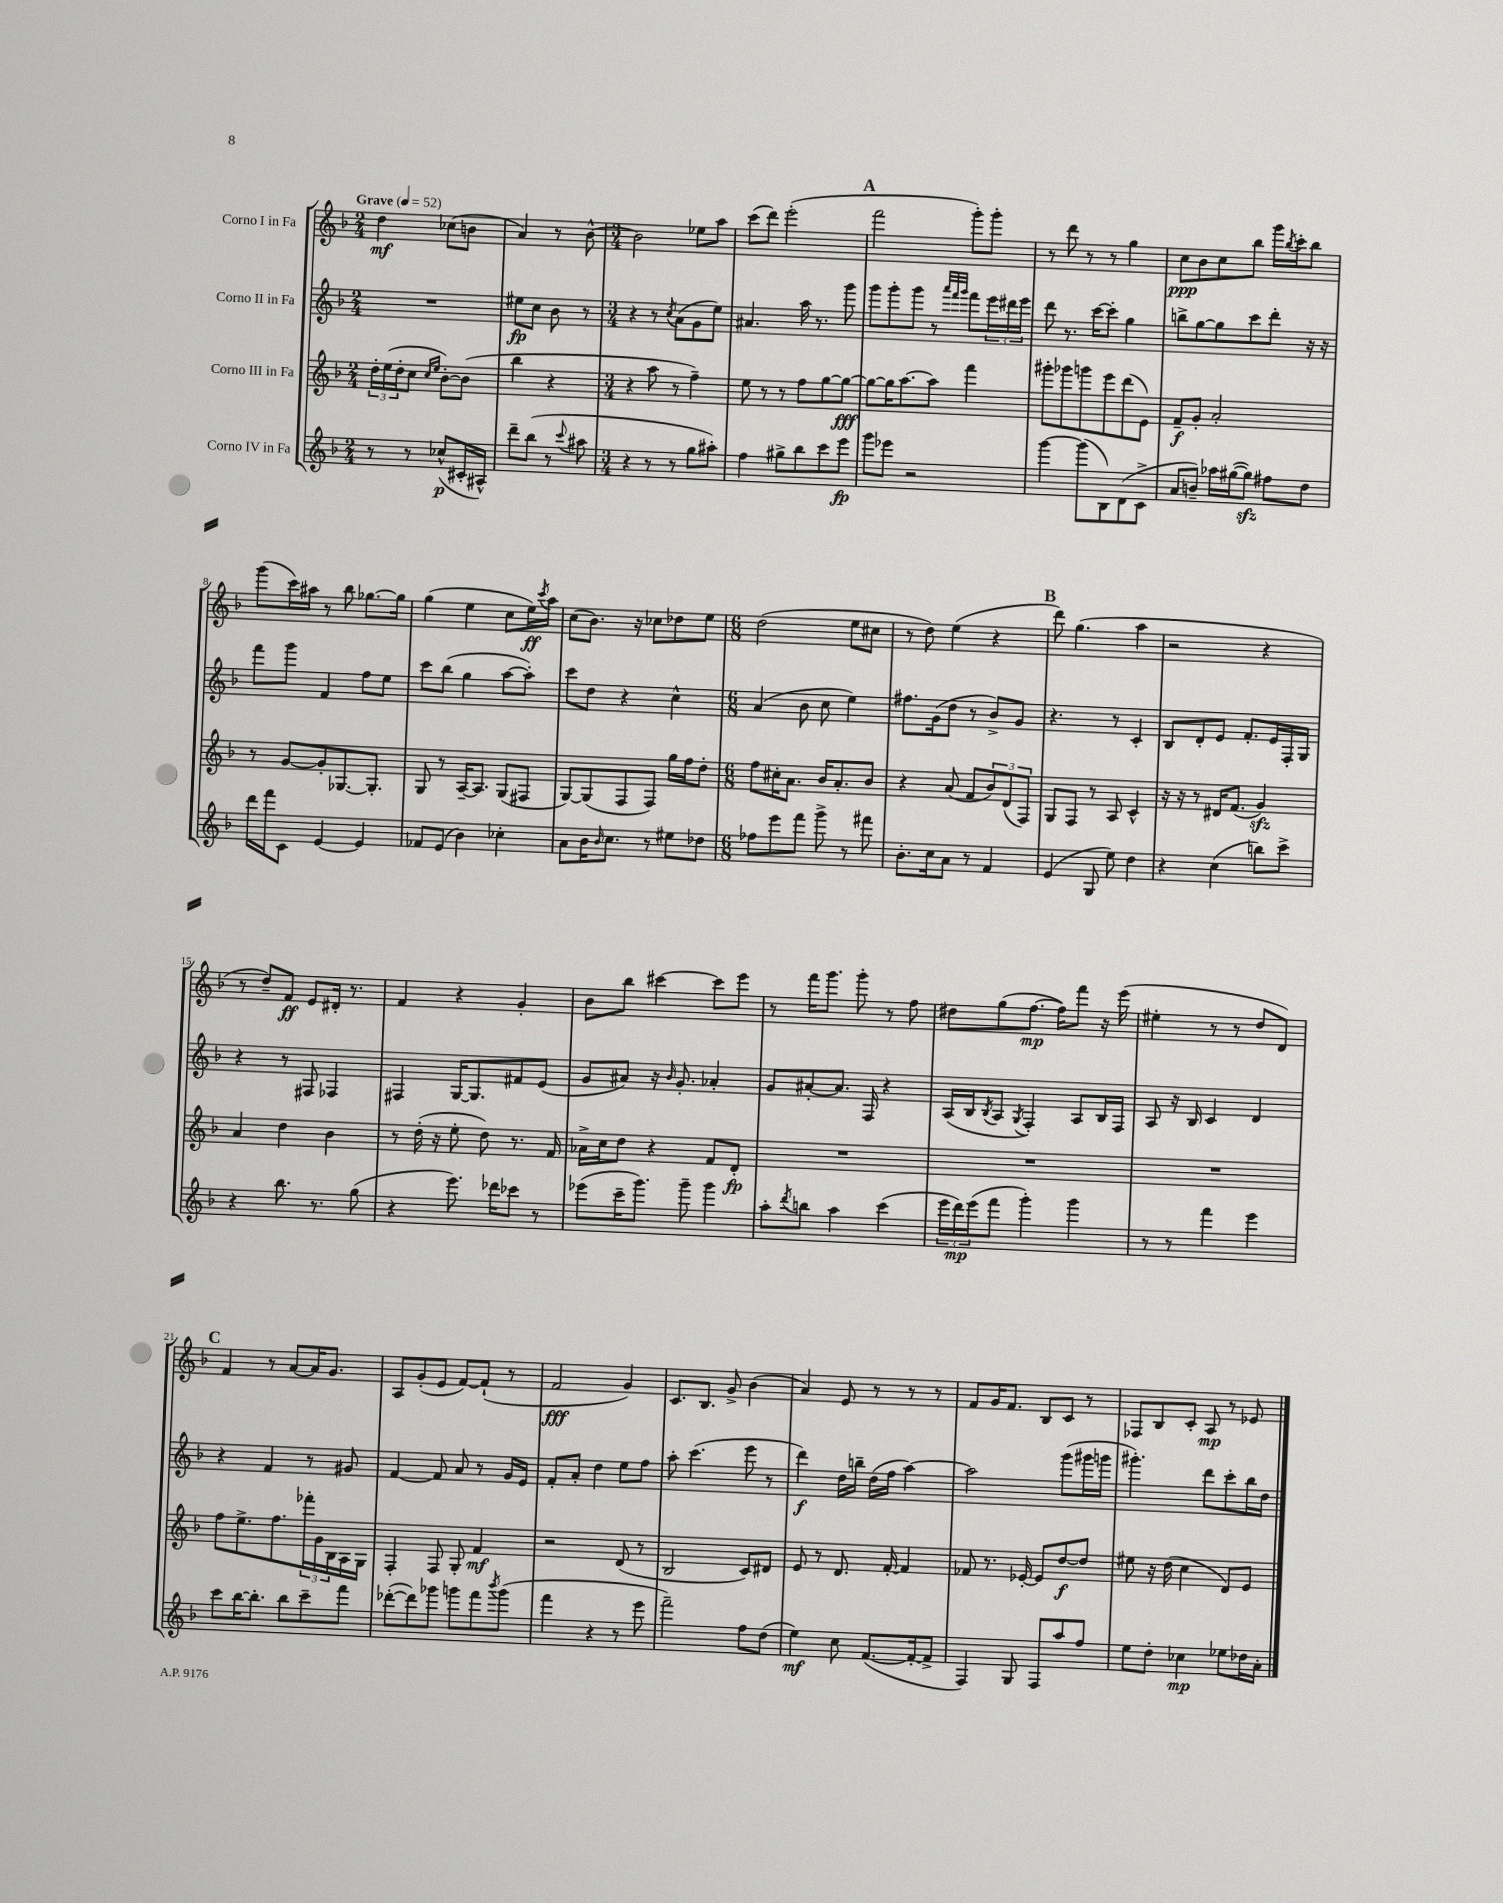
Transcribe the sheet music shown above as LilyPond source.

<<
\new StaffGroup <<
\new Staff = "s0" \with { instrumentName = "Corno I in Fa" } {
    \clef treble \key f \major \numericTimeSignature \time 2/4 \tempo "Grave" 4 = 52
    d''4\mf ces''8( b'8 |
    a'4) r8 bes'8~-^ |
    \numericTimeSignature \time 3/4 bes'2 ees''8 a''8 |
    c'''8( d'''8) e'''2-.( |
    \mark \markup { \bold "A" } f'''2 g'''8-.) g'''8-. |
    r8 d'''8 r8 r8 g''4 |
    c''8\ppp bes'8 c''8 bes''8 g'''16 \acciaccatura { bes''8 } c'''16-. bes''8 |
    g'''8( c'''16) ais''16 r8 bes''8 ges''8.~ ges''16 |
    g''4( e''4 c''8 e''16\ff) \acciaccatura { c'''8 } a''16 |
    c''8( bes'8.) r16 ces''8 des''8 e''8 |
    \numericTimeSignature \time 6/8 d''2( e''8 cis''8 |
    r8 d''8) e''4( r4 |
    \mark \markup { \bold "B" } d'''8) g''4.( a''4 |
    r2 r4 |
    r8 d''8--) f'8\ff e'8 dis'16-. r8. |
    f'4 r4 g'4-. |
    bes'8 bes''8 cis'''4~ cis'''8 e'''8 |
    r8 f'''16 g'''8. g'''8-. r8 f''8 |
    dis''8 g''8( f''8.~\mp f''16) f'''8 r16 e'''16( |
    eis''4-. r8 r8 d''8 d'8) |
    \mark \markup { \bold "C" } f'4 r8 a'8~ a'16 g'8. |
    a8 g'8-.( e'8 f'8~) f'8-!( r8 |
    f'2\fff g'4) |
    c'8. bes8. g'8-> bes'4( |
    a'4) e'8 r8 r8 r8 |
    f'8 g'16 f'8. bes8 c'8 r8 |
    fes8 bes8 c'8-. a8\mp r8 ees'8 \bar "|." |
}
\new Staff = "s1" \with { instrumentName = "Corno II in Fa" } {
    \clef treble \key f \major \numericTimeSignature \time 2/4
    R2 |
    eis''8\fp c''8 bes'8 r8 |
    \numericTimeSignature \time 3/4 r4 r8 \acciaccatura { c''8 } a'8( g'8 e''8) |
    ais'4. a''16 r8. g'''8 |
    \mark \markup { \bold "A" } g'''8 g'''8-. g'''8 r8 \grace { a'''32 f'''32 g'''32 } f'''8 \tuplet 3/2 { e'''16 dis'''16 e'''16 } |
    d'''8 r8. c'''16~ c'''8-. g''4 |
    b''8-> g''8~ g''8 c'''8 d'''8-. r16 r16 |
    f'''8 g'''8 f'4 f''8 e''8 |
    c'''8 bes''8( g''4 a''8~ a''8-.) |
    c'''8 d''8 r4 c''4-^ |
    \numericTimeSignature \time 6/8 a'4( bes'8 c''8 e''4) |
    fis''8. g'16( d''8 r8 bes'8->) g'8 |
    \mark \markup { \bold "B" } r4. r8 c'4-. |
    bes8 d'8-. e'8 f'8.-. e'16 f16-. g16 |
    r4 r8 fis8 fes4 |
    fis4 g16~ g8. fis'8 e'8( |
    g'8 ais'8) r16 \grace { bes'16 } g'8.-. aes'4-. |
    g'8 ais'8~-. ais'8. f16 r4 |
    a16( bes16 \acciaccatura { bes8 } a8 \acciaccatura { g8 } f4-.) a8 bes16 f16 |
    a8 r16 bes16 c'4 d'4 |
    \mark \markup { \bold "C" } r4 f'4 r8 gis'8 |
    f'4~ f'8 a'8 r8 g'16 e'16 |
    f'8-. a'8-. d''4 e''8 f''8 |
    a''8-. c'''4.( e'''8 r8 |
    d'''4\f) d''16 b''16-- d''16( f''16 a''4~) |
    a''2 g'''8( gis'''16 g'''16 |
    gis'''4.-.) d'''8 c'''8-. bes''16 d''16 \bar "|." |
}
\new Staff = "s2" \with { instrumentName = "Corno III in Fa" } {
    \clef treble \key f \major \numericTimeSignature \time 2/4
    \tuplet 3/2 { d''16-. e''16( d''16-. } c''8 \grace { c''16 e''16 } bes'8~-.) bes'8( |
    bes''4 r4 |
    \numericTimeSignature \time 3/4 r4 a''8 r8 f''4--) |
    e''8 r8 r8 f''8 g''8~ g''8~\fff |
    \mark \markup { \bold "A" } g''8~ g''16 a''8.~ a''8 f'''4 |
    gis'''8-. ges'''8 g'''8 e'''8 d'''8( e'8) |
    f'8--\f g'8-. a'2-. |
    r8 g'8~ g'8-. ges8.~ ges8.-. |
    g8 r8 a16~-- a8. g8( fis8 |
    g8~) g8( f8 f8) g''16 f''16 d''8-. |
    \numericTimeSignature \time 6/8 f''8 cis''16-. a'8. bes'16 a'8.-. bes'8 |
    r4 a'8( f'8 \tuplet 3/2 { bes'8) d'8( f8) } |
    \mark \markup { \bold "B" } g8 f8 r8 a8 c'4-^ |
    r16 r16 r8 dis'16 f'8.( g'4\sfz) |
    a'4 d''4 bes'4 |
    r8 d''16-.( r16 e''8-. d''8) r8. f'16 |
    aes'16-> c''16 d''8 r4 f'8 d'8-.\fp |
    R2. |
    R2. |
    R2. |
    \mark \markup { \bold "C" } f''8 e''8.-> f''8. \tuplet 3/2 { fes'''16-. g'16 bes16 } a16 g16 |
    f4-. f8 g8-. f'4\mf |
    r2 d'8( r8 |
    bes2 c'8) dis'8 |
    e'8 r8 d'8. f'16~-. f'4 |
    fes'8 r8. ees'16~-. ees'8 d''8~\f d''8 |
    eis''8 r16 d''16( c''4 d'8) e'8 \bar "|." |
}
\new Staff = "s3" \with { instrumentName = "Corno IV in Fa" } {
    \clef treble \key f \major \numericTimeSignature \time 2/4
    r8 r8 ces''8-^\p( cis'16-. ais16-^) |
    d'''8-- bes''8( r8 \appoggiatura { c'''8 } ais''8 |
    \numericTimeSignature \time 3/4 r4 r8 r8 g''8 ais''8-.) |
    f''4 gis''8-> bes''8 c'''8 e'''8\fp |
    \mark \markup { \bold "A" } g'''8 ees'''8 r2 |
    g'''4~ g'''8( bes8) d'8( c'8-> |
    a'8 b'8--) aes''16 gis''16~( gis''8\sfz) fis''8 d''8 |
    d'''16 f'''16 c'8 e'4~ e'4 |
    fes'8 e'8( bes'4) ces''4-. |
    a'8 bes'16 \grace { bes'16 } c''8. r8 eis''8 des''8 |
    \numericTimeSignature \time 6/8 fes''8 e'''8 f'''8 g'''8-> r8 fis'''8 |
    bes'8.-. c''16 a'8 r8 f'4 |
    \mark \markup { \bold "B" } e'4( g8 e''8) d''4 |
    r4 c''4( b''8) c'''8-> |
    r4 bes''8. r8. g''8( |
    r4 e'''8.) des'''16 ces'''8 r8 |
    ees'''8( c'''16-- g'''8.) g'''8-- g'''4 |
    a''8-. \acciaccatura { d'''8 } b''8 a''4 c'''4( |
    \tuplet 3/2 { e'''16 d'''16\mp) e'''16( } f'''8 g'''4-.) g'''4 |
    r8 r8 f'''4 e'''4 |
    \mark \markup { \bold "C" } c'''8 bes''16~ bes''8.-. bes''8 c'''8-- f'''8 |
    des'''8~-.( des'''8) ges'''8 g'''8 f'''8 \acciaccatura { bes'''8 } g'''8( |
    f'''4 r4 r8 e'''8 |
    f'''2--) f''8 d''8( |
    e''4\mf) c''8 f'8.~( f'16~-. f'8-> |
    f4) g8 f8 a''8 f''8 |
    e''8 d''8-. ces''4\mp ees''8 des''16 a'16-. \bar "|." |
}
>>
>>
